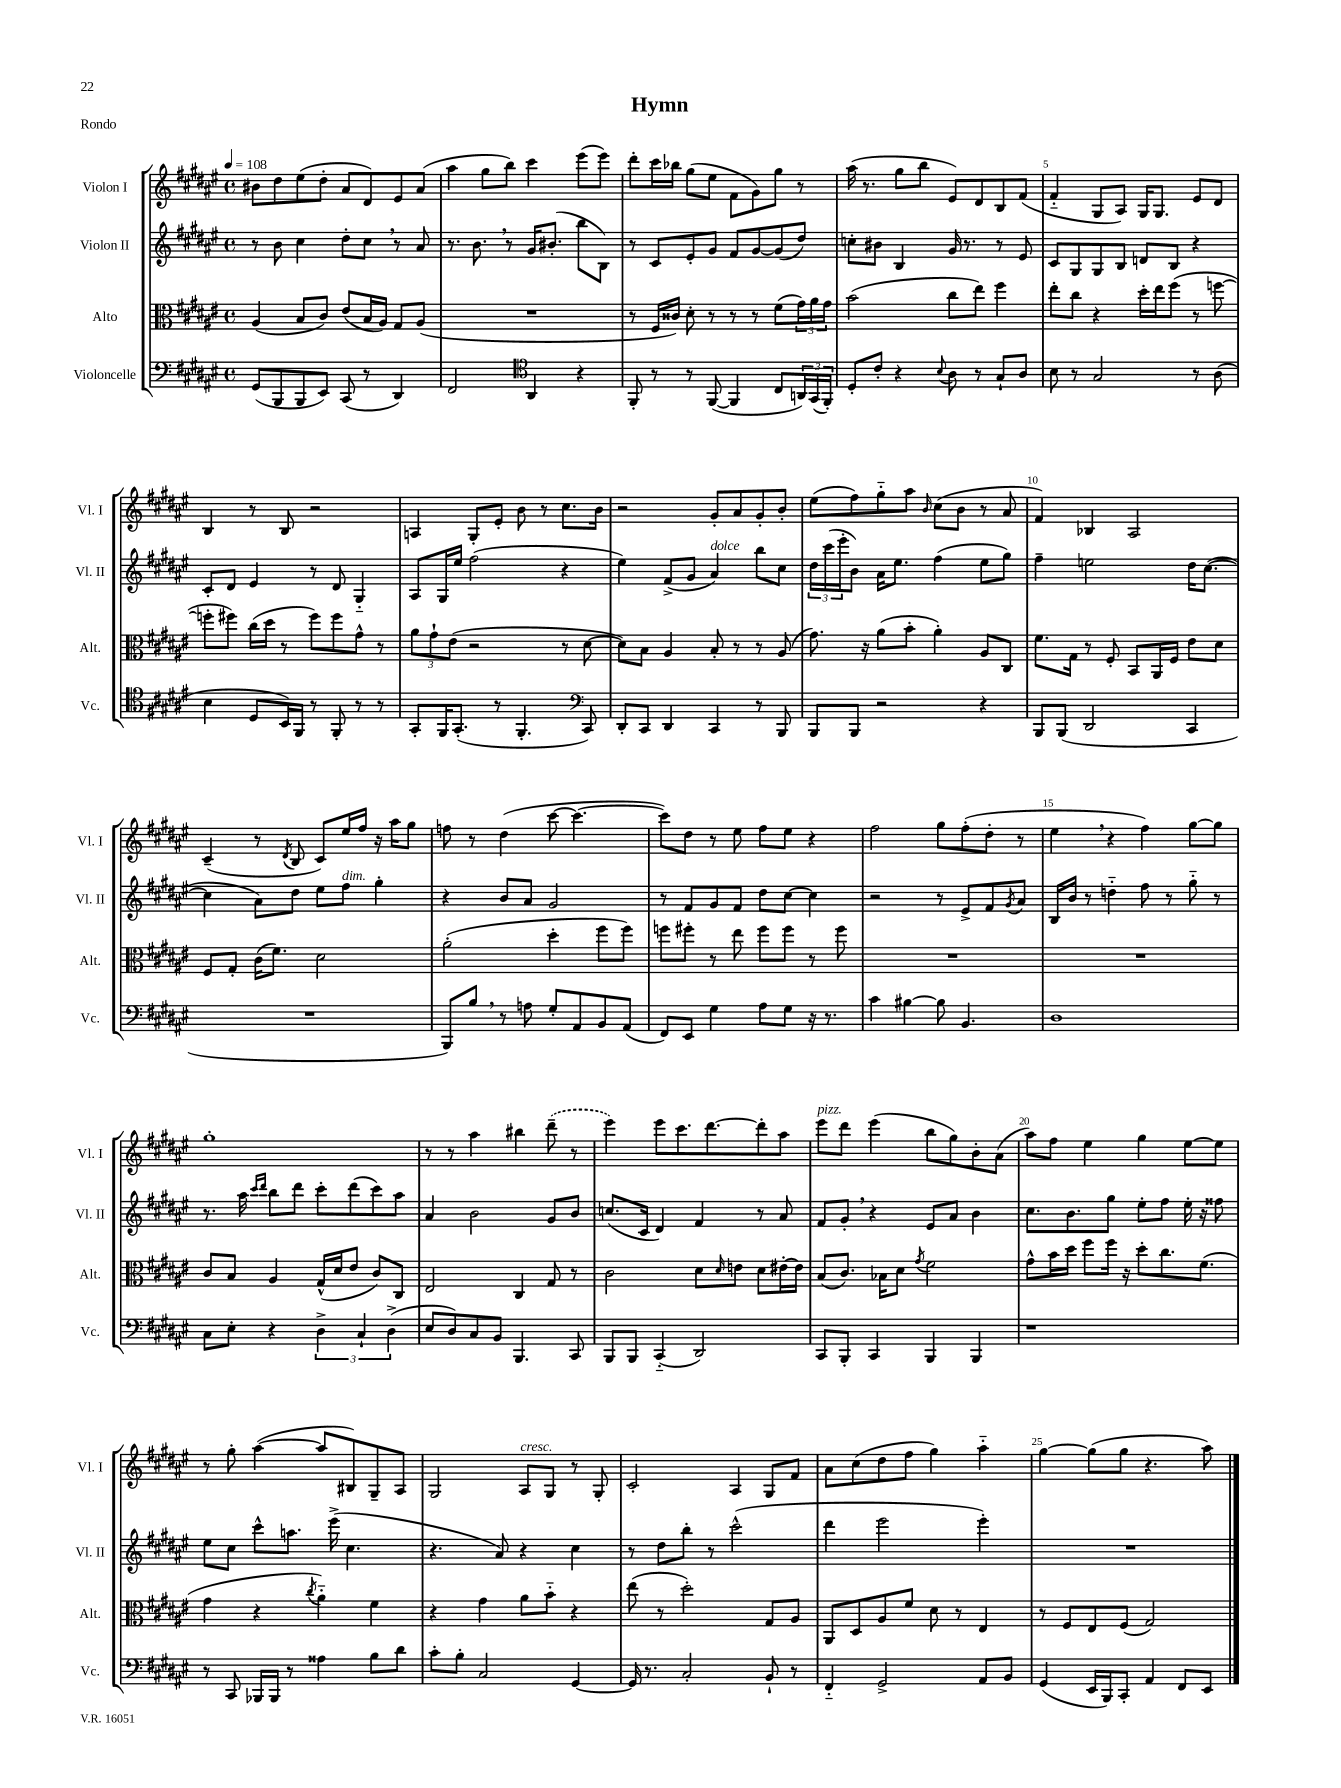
\header { title = "Hymn" piece = "Rondo" }
<<
\new StaffGroup <<
\new Staff = "s0" \with { instrumentName = "Violon I" shortInstrumentName = "Vl. I" } {
    \clef treble \key fis \major \defaultTimeSignature \time 4/4 \tempo 4 = 108
    bis'8 dis''8 eis''8( dis''8-. ais'8 dis'8) eis'8 ais'8( |
    ais''4 gis''8 b''8) cis'''4 eis'''8( eis'''8) |
    dis'''8-. cis'''16 bes''16 gis''8( eis''8 fis'8 gis'8) gis''8 r8 |
    ais''16( r8. gis''8 b''8 eis'8) dis'8 b8 fis'8( |
    fis'4-_ gis8 ais8) gis16 gis8. eis'8 dis'8 |
    b4 r8 b8 r2 |
    a4 gis8-. eis'8-. b'8 r8 cis''8. b'16 |
    r2 gis'8-. ais'8 gis'8-. b'8-. |
    eis''8( fis''8) gis''8-_ ais''8 \grace { b'16 } cis''8( b'8 r8 ais'8 |
    fis'4) bes4 ais2 |
    cis'4--( r8 \acciaccatura { dis'8 } b8 cis'8) eis''16 fis''16 r16 ais''16 gis''8 |
    f''8 r8 dis''4( cis'''8~ cis'''4.~ |
    cis'''8) dis''8 r8 eis''8 fis''8 eis''8 r4 |
    fis''2 gis''8 fis''8-.( dis''8-. r8 |
    eis''4 \breathe r4 fis''4) gis''8~ gis''8 |
    gis''1-. |
    r8 r8 ais''4 bis''4 \once \slurDashed dis'''8--( r8 |
    eis'''4) eis'''8 cis'''8. dis'''8.~ dis'''8-. ais''8 |
    eis'''8^\markup { \italic "pizz." } dis'''8 eis'''4( b''8 gis''8) b'8-. ais'8( |
    ais''8) fis''8 eis''4 gis''4 eis''8~ eis''8 |
    r8 gis''8-. ais''4~( ais''8 bis8) gis8-- ais8 |
    gis2 ais8^\markup { \italic "cresc." } gis8 r8 gis8-. |
    cis'2-. ais4 gis8 fis'8 |
    ais'8 cis''8( dis''8 fis''8 gis''4) ais''4-_ |
    gis''4~ gis''8( gis''8 r4. ais''8) \bar "|." |
}
\new Staff = "s1" \with { instrumentName = "Violon II" shortInstrumentName = "Vl. II" } {
    \clef treble \key fis \major \defaultTimeSignature \time 4/4
    r8 b'8 cis''4 dis''8-. cis''8 \breathe r8 ais'8 |
    r8. b'8. \breathe r8 gis'16 bis'8.-.( b''8 b8) |
    r8 cis'8 eis'8-. gis'8 fis'8 gis'8~ gis'8( dis''8) |
    c''8-. bis'8 b4 gis'16 r8. r8 eis'8 |
    cis'8 gis8 gis8 b8 d'8 b8 r4 |
    cis'8-. dis'8 eis'4 r8 dis'8 gis4-_ |
    ais8 gis16 eis''16 fis''2( r4 |
    eis''4) fis'8->( gis'8 ais'4^\markup { \italic "dolce" }) b''8 cis''8 |
    \tuplet 3/2 { dis''16 cis'''16( eis'''16-. } b'8) ais'16 eis''8. fis''4( eis''8 gis''8) |
    fis''4-- e''2 dis''16 cis''8.~( |
    cis''4 ais'8) dis''8 eis''8 fis''8^\markup { \italic "dim." } gis''4-. |
    r4 b'8 ais'8 gis'2 |
    r8 fis'8 gis'8 fis'8 dis''8 cis''8~ cis''4 |
    r2 r8 eis'8-> fis'8 \acciaccatura { gis'8 } ais'8 |
    b16 b'16 r8 d''4-_ fis''8 r8 gis''8-_ r8 |
    r8. ais''16 \grace { cis'''16 dis'''16 } b''8 dis'''8 cis'''8-. dis'''8( cis'''8) ais''8 |
    ais'4 b'2 gis'8 b'8 |
    c''8.( cis'16 dis'4) fis'4 r8 ais'8 |
    fis'8 gis'8-. \breathe r4 eis'8 ais'8 b'4 |
    cis''8. b'8. gis''8 eis''8-. fis''8 eis''16-. r16 fisis''8 |
    eis''8 cis''8 cis'''8-^ a''8. eis'''16->( cis''4. |
    r4. ais'8) r4 cis''4 |
    r8 dis''8 b''8-. r8 cis'''2-^( |
    dis'''4 eis'''2 eis'''4-.) |
    R1 \bar "|." |
}
\new Staff = "s2" \with { instrumentName = "Alto" shortInstrumentName = "Alt." } {
    \clef alto \key fis \major \defaultTimeSignature \time 4/4
    ais4( b8 cis'8) eis'8( b16 ais16) gis8 ais8( |
    R1 |
    r8 fis16 cisis'16) dis'8-. r8 r8 r8 fis'8( \tuplet 3/2 { gis'16) ais'16 gis'16 } |
    b'2( cis''8 eis''8) fis''4 |
    eis''8-. cis''8 r4 dis''16-. eis''16 fis''8( r8 f''8~ |
    f''8-. fis''8) cis''16( dis''16 r8 fis''8) fis''8 gis'8-^ r8 |
    \tuplet 3/2 { ais'8 gis'8-! eis'8( } r2 r8 dis'8~ |
    dis'8) b8 ais4 b8-. r8 r8 ais8( |
    gis'8.) r16 ais'8( b'8-. ais'4-.) ais8 cis8 |
    fis'8. gis16 r8 fis8-. b,8 ais,16 fis16 eis'8 dis'8 |
    fis8 gis8-. cis'16( fis'8.) dis'2 |
    ais'2-.( dis''4-. fis''8 fis''8) |
    f''8 fis''8-. r8 eis''8 fis''8 fis''8 r8 fis''8 |
    R1 |
    R1 |
    cis'8 b8 ais4 gis16-^( dis'16 eis'8 cis'8) cis8 |
    eis2 cis4 gis8 r8 |
    cis'2 dis'8 \grace { dis'16 } e'8 dis'8 eis'16~-. eis'16 |
    b8( cis'8.) bes16 dis'8 \acciaccatura { gis'8 } fis'2 |
    gis'8-^ b'16 dis''16 fis''8 fis''16 r16 dis''8-. cis''8. fis'8.( |
    gis'4 r4 \acciaccatura { cis''8 } ais'4-_) fis'4 |
    r4 gis'4 ais'8 b'8-_ r4 |
    eis''8( r8 dis''2-.) gis8 ais8 |
    ais,8 dis8 ais8 fis'8 dis'8 r8 eis4 |
    r8 fis8 eis8 fis8( gis2) \bar "|." |
}
\new Staff = "s3" \with { instrumentName = "Violoncelle" shortInstrumentName = "Vc." } {
    \clef bass \key fis \major \defaultTimeSignature \time 4/4
    gis,8( b,,8 b,,8 eis,8) cis,8( r8 dis,4) |
    fis,2 \clef tenor ais,4 r4 |
    fis,8-. r8 r8 fis,8~( fis,4 cis8 \tuplet 3/2 { a,16) gis,16( fis,16-.) } |
    dis8-. cis'8-. r4 \appoggiatura { b8 } ais8 r8 gis8-! ais8 |
    b8 r8 gis2 r8 ais8( |
    b4 dis8 b,16) fis,16 r8 fis,8-. r8 r8 |
    gis,8-. fis,16 gis,8.-.( r8 fis,4.-. \clef bass cis,8) |
    dis,8-. cis,8 dis,4 cis,4 r8 b,,8 |
    b,,8 b,,8 r2 r4 |
    b,,8 b,,8( dis,2 cis,4 |
    R1 |
    b,,8) b8 \breathe r8 a8 gis8-. ais,8 b,8 ais,8( |
    fis,8) eis,8 gis4 ais8 gis8 r16 r8. |
    cis'4 bis4~ bis8 b,4. |
    dis1 |
    cis8 eis8-. r4 \tuplet 3/2 { dis4-> cis4-! dis4->( } |
    eis8 dis8) cis8 b,8 b,,4. cis,8 |
    b,,8 b,,8 cis,4-_( dis,2) |
    cis,8 b,,8-. cis,4 b,,4 b,,4 |
    r1 |
    r8 cis,8 bes,,16 bes,,16 r8 aisis4 b8 dis'8 |
    cis'8-. b8-. cis2 gis,4~ |
    gis,16 r8. cis2-. b,8-! r8 |
    fis,4-_ gis,2-> ais,8 b,8 |
    gis,4( eis,16 b,,16) cis,8-. ais,4 fis,8 eis,8 \bar "|." |
}
>>
>>
\layout { \context { \Score \override BarNumber.break-visibility = ##(#f #t #t) barNumberVisibility = #(every-nth-bar-number-visible 5) } }
